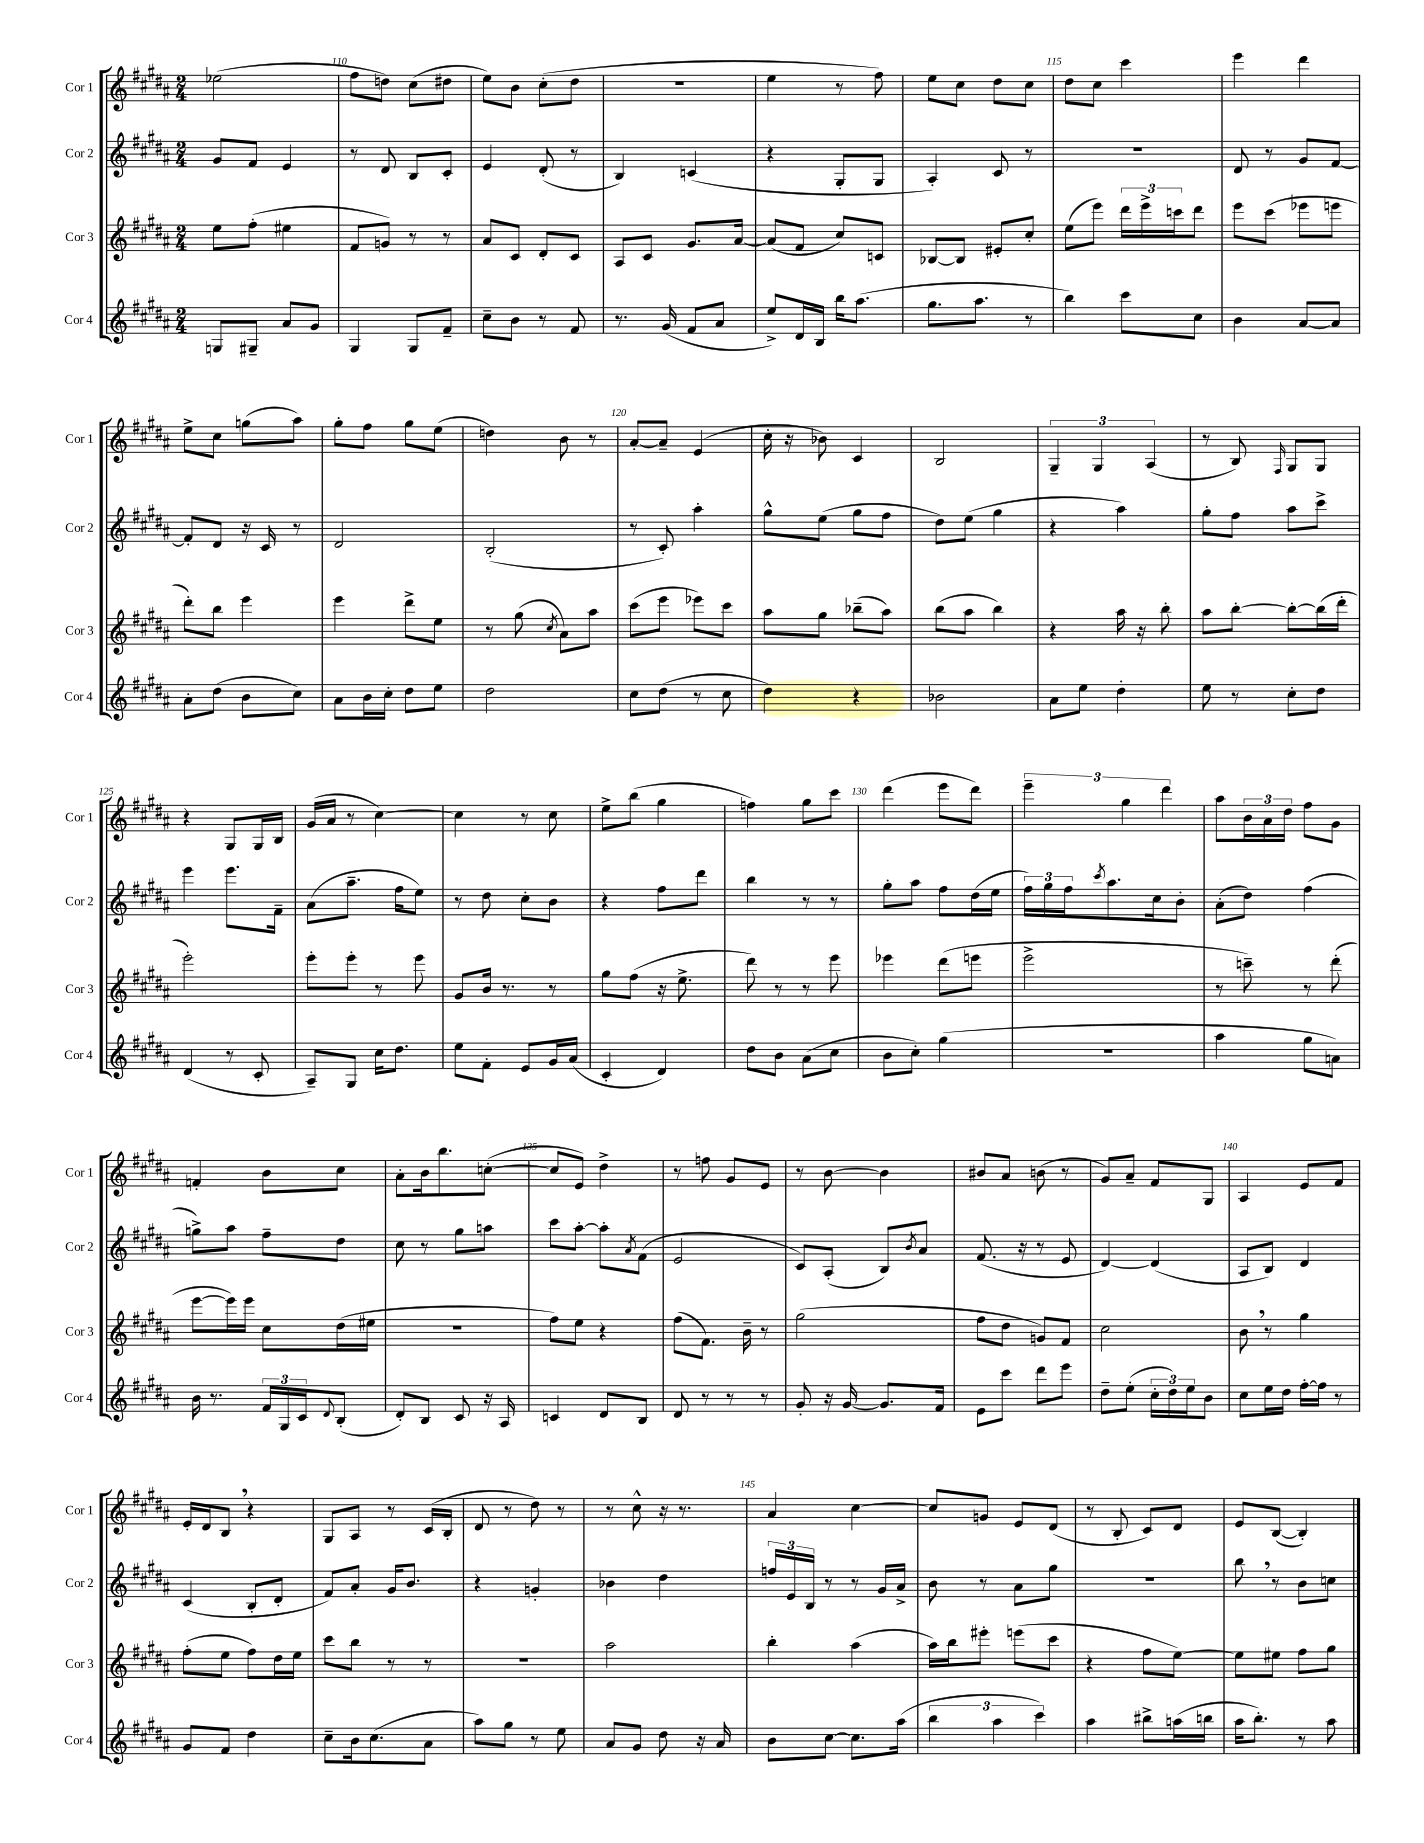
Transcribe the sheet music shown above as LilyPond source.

<<
\new StaffGroup <<
\new Staff = "s0" \with { instrumentName = "Cor 1" shortInstrumentName = "Cor 1" } {
    \clef treble \key b \major \numericTimeSignature \time 2/4
    ees''2( |
    fis''8 d''8) cis''8( dis''8 |
    e''8) b'8 cis''8-.( dis''8 |
    r2 |
    e''4 r8 fis''8) |
    e''8 cis''8 dis''8 cis''8 |
    dis''8 cis''8 cis'''4 |
    e'''4 dis'''4 |
    e''8-> cis''8 g''8( ais''8) |
    gis''8-. fis''8 gis''8 e''8( |
    d''4) b'8 r8 |
    ais'8~-. ais'8-- e'4( |
    cis''16-. r16 bes'8) cis'4 |
    b2 |
    \tuplet 3/2 { gis4-- gis4 ais4( } |
    r8 b8) \grace { fis16 } gis8 gis8 |
    r4 gis8 gis16 b16 |
    gis'16( ais'16 r8 cis''4~) |
    cis''4 r8 cis''8 |
    e''8-> b''8( gis''4 |
    f''4) gis''8 cis'''8 |
    dis'''4( e'''8 dis'''8) |
    \tuplet 3/2 { e'''4-- gis''4 dis'''4 } |
    ais''8 \tuplet 3/2 { b'16 ais'16 dis''16 } fis''8 gis'8 |
    f'4-. b'8 cis''8 |
    ais'8-. b'16 b''8. c''8~-.( |
    c''8 e'8) dis''4-> |
    r8 f''8 gis'8 e'8 |
    r8 b'8~ b'4 |
    bis'8 ais'8 b'8( r8 |
    gis'8) ais'8-- fis'8 gis8 |
    ais4 e'8 fis'8 |
    e'16-. dis'16 b8 \breathe r4 |
    gis8 ais8 r8 cis'16( b16-. |
    dis'8 r8 dis''8) r8 |
    r8 cis''8-^ r16 r8. |
    ais'4 cis''4~ |
    cis''8 g'8 e'8 dis'8( |
    r8 b8-. cis'8) dis'8 |
    e'8 b8~( b4-.) \bar "|." |
}
\new Staff = "s1" \with { instrumentName = "Cor 2" shortInstrumentName = "Cor 2" } {
    \clef treble \key b \major \numericTimeSignature \time 2/4
    gis'8 fis'8 e'4 |
    r8 dis'8 b8 cis'8-. |
    e'4 dis'8-.( r8 |
    b4) c'4( |
    r4 gis8-. gis8 |
    ais4-.) cis'8 r8 |
    R2 |
    dis'8 r8 gis'8 fis'8~ |
    fis'8-. dis'8 r16 cis'16 r8 |
    dis'2 |
    b2-.( |
    r8 cis'8-.) ais''4-. |
    gis''8-^ e''8( gis''8 fis''8 |
    dis''8) e''8( gis''4 |
    r4 ais''4) |
    gis''8-. fis''8 ais''8 cis'''8-> |
    e'''4 e'''8. fis'16-- |
    ais'8( ais''8.-- fis''16 e''8) |
    r8 dis''8 cis''8-. b'8 |
    r4 fis''8 dis'''8 |
    b''4 r8 r8 |
    gis''8-. ais''8 fis''8 dis''16( e''16 |
    \tuplet 3/2 { fis''16) gis''16 fis''16 } \acciaccatura { cis'''8 } ais''8. cis''16 b'8-. |
    ais'8-.( dis''8) fis''4( |
    g''8->) ais''8 fis''8-- dis''8 |
    cis''8 r8 gis''8 a''8 |
    cis'''8 ais''8~-. ais''8-. \acciaccatura { ais'8 } fis'8( |
    e'2 |
    cis'8) ais8-.( b8) \acciaccatura { b'8 } ais'8 |
    fis'8.( r16 r8 e'8 |
    dis'4~) dis'4( |
    ais8 b8) dis'4 |
    cis'4( b8-. dis'8-. |
    fis'8) ais'8-. gis'16 b'8. |
    r4 g'4-. |
    bes'4 dis''4 |
    \tuplet 3/2 { f''16 e'16 b16 } r8 r8 gis'16 ais'16-> |
    b'8 r8 ais'8 gis''8 |
    r2 |
    b''8 \breathe r8 b'8 c''8 \bar "|." |
}
\new Staff = "s2" \with { instrumentName = "Cor 3" shortInstrumentName = "Cor 3" } {
    \clef treble \key b \major \numericTimeSignature \time 2/4
    e''8 fis''8-.( eis''4 |
    fis'8 g'8) r8 r8 |
    ais'8 cis'8 dis'8-. cis'8 |
    ais8 cis'8 gis'8. ais'16~ |
    ais'8( fis'8 cis''8) c'8 |
    bes8~ bes8 eis'8-. cis''8-. |
    e''8( e'''8) \tuplet 3/2 { dis'''16 e'''16-> c'''16 } dis'''8 |
    e'''8 cis'''8( ees'''8 e'''8 |
    dis'''8-.) b''8 e'''4 |
    e'''4 dis'''8-> e''8 |
    r8 gis''8( \acciaccatura { cis''8 } ais'8) ais''8 |
    cis'''8( e'''8 ees'''8) cis'''8 |
    ais''8 gis''8 bes''8--( ais''8) |
    b''8( ais''8 b''4) |
    r4 ais''16 r16 b''8-. |
    ais''8 b''8~-. b''8~-. b''16( dis'''16-. |
    e'''2-.) |
    e'''8-. e'''8-. r8 e'''8 |
    gis'8 b'16 r8. r8 |
    gis''8 fis''8( r16 e''8.-> |
    dis'''8) r8 r8 e'''8 |
    ees'''4 dis'''8( e'''8 |
    e'''2-> |
    r8 c'''8--) r8 dis'''8-.( |
    e'''8~ e'''16) e'''16 cis''8 dis''16( eis''16 |
    r2 |
    fis''8) e''8 r4 |
    fis''8( fis'8.) b'16-- r8 |
    gis''2( |
    fis''8 dis''8 g'8) fis'8 |
    cis''2 |
    b'8 \breathe r8 gis''4 |
    fis''8-.( e''8 fis''8) dis''16 e''16 |
    cis'''8 b''8 r8 r8 |
    R2 |
    ais''2 |
    b''4-. ais''4( |
    ais''16) b''16 eis'''8-. e'''8( cis'''8 |
    r4 fis''8 e''8~) |
    e''8 eis''8 fis''8 gis''8 \bar "|." |
}
\new Staff = "s3" \with { instrumentName = "Cor 4" shortInstrumentName = "Cor 4" } {
    \clef treble \key b \major \numericTimeSignature \time 2/4
    g8 gis8-- ais'8 gis'8 |
    gis4 gis8 fis'8-- |
    cis''8-- b'8 r8 fis'8 |
    r8. gis'16( fis'8 ais'8 |
    e''8->) dis'16 b16 b''16 ais''8.( |
    gis''8. ais''8. r8 |
    b''4) cis'''8 cis''8 |
    b'4 ais'8~ ais'8 |
    ais'8-. dis''8( b'8 cis''8) |
    ais'8 b'16 cis''16-. dis''8 e''8 |
    dis''2 |
    cis''8 dis''8( r8 cis''8 |
    dis''4) r4 |
    bes'2 |
    ais'8 e''8 dis''4-. |
    e''8 r8 cis''8-. dis''8 |
    dis'4( r8 cis'8-. |
    ais8--) gis8 cis''16 dis''8. |
    e''8 fis'8-. e'8 gis'16 ais'16( |
    cis'4-. dis'4) |
    dis''8 b'8 ais'8( cis''8 |
    b'8 cis''8-.) gis''4( |
    R2 |
    ais''4 gis''8 a'8) |
    b'16 r8. \tuplet 3/2 { fis'16 gis16 cis'16 } \appoggiatura { dis'8 } b8-.( |
    dis'8-.) b8 cis'8 r16 ais16 |
    c'4 dis'8 b8 |
    dis'8 r8 r8 r8 |
    gis'8-. r16 gis'16~ gis'8. fis'16 |
    e'8 cis'''8 dis'''8 e'''8 |
    dis''8-- e''8-.( \tuplet 3/2 { cis''16-. dis''16) e''16 } b'8 |
    cis''8 e''16 dis''16 fis''16~-. fis''16 r8 |
    gis'8 fis'8 dis''4 |
    cis''8-- b'16 cis''8.( ais'8 |
    ais''8) gis''8 r8 e''8 |
    ais'8 gis'8 dis''8 r16 ais'16 |
    b'8 cis''8~ cis''8. ais''16( |
    \tuplet 3/2 { b''4 ais''4 cis'''4) } |
    ais''4 bis''8-> a''16( b''16 |
    ais''16 b''8.-.) r8 ais''8 \bar "|." |
}
>>
>>
\layout { \context { \Score currentBarNumber = #109 \override BarNumber.break-visibility = ##(#f #t #t) barNumberVisibility = #(every-nth-bar-number-visible 5) } }
